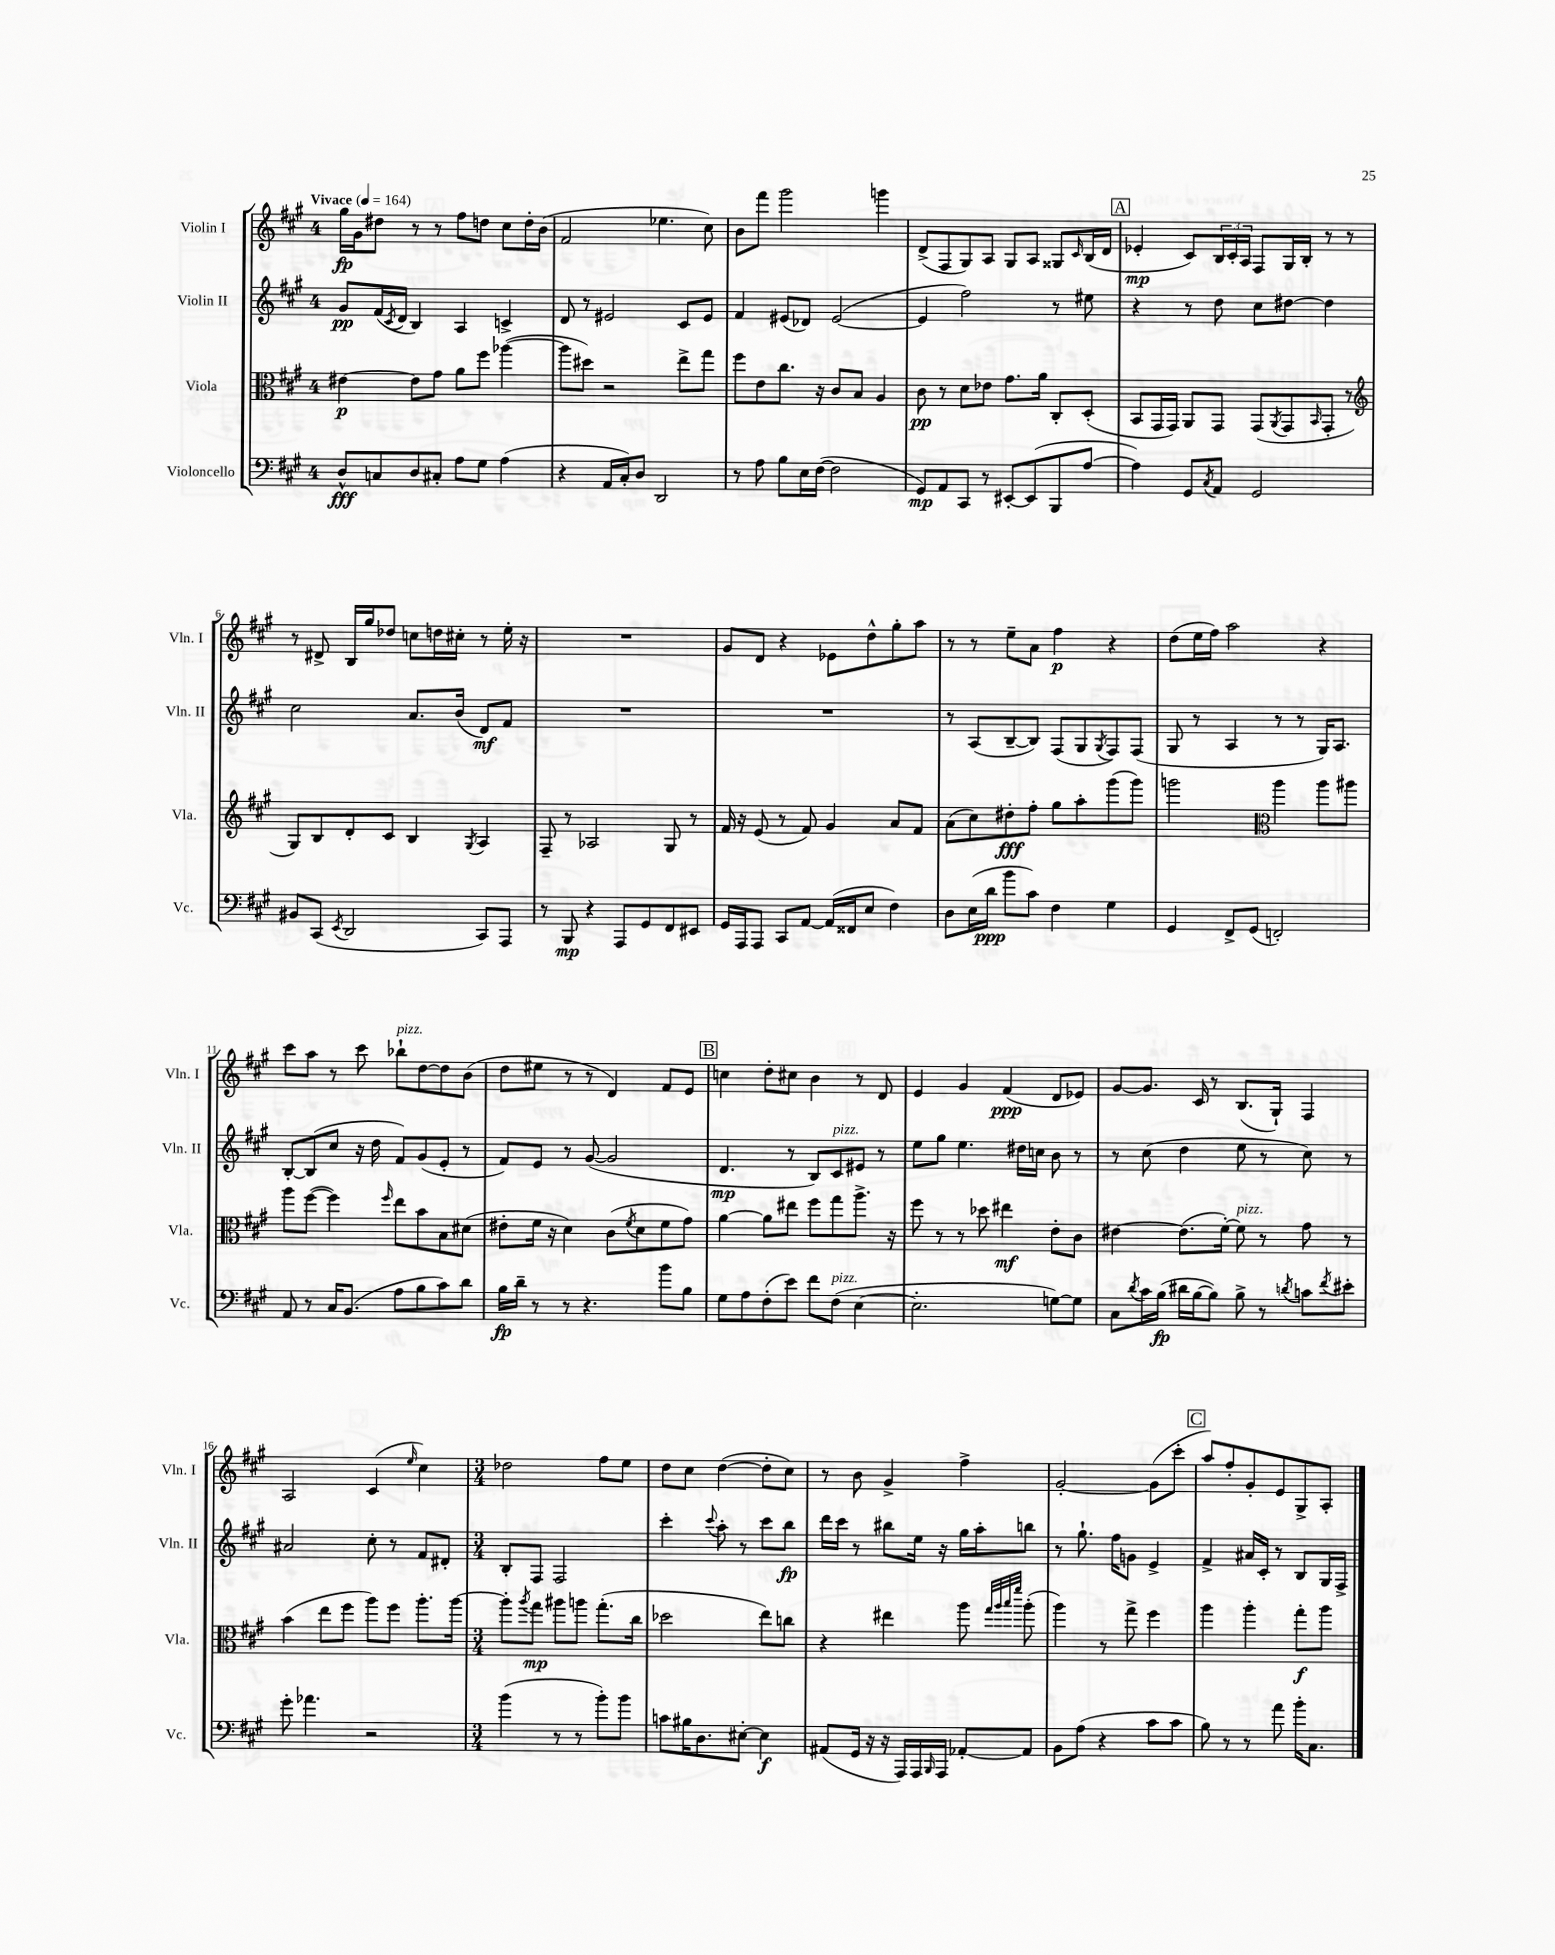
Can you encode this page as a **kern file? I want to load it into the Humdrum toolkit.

**kern	**kern	**kern	**kern
*staff4	*staff3	*staff2	*staff1
*clefF4	*clefC3	*clefG2	*clefG2
*k[f#c#g#]	*k[f#c#g#]	*k[f#c#g#]	*k[f#c#g#]
*M4/4	*M4/4	*M4/4	*M4/4
*MM164	*MM164	*MM164	*MM164
8D^^/L	[4e#\	8g#/L	16gg#\LL
.	.	.	16g#\J
8C/	.	(16f#/L	8dd#\J
.	.	8qc#/	.
.	.	16d/JJ	.
8D/	8e#\]L	4B/)	8r
8C#'/J	8g#\J	.	8r
8A\L	8a\L	4A/	8ff#\L
8G#\J	8ff#\J	.	8dd\J
(4A\	([4aa-\	4c^/	8cc#\L
.	.	.	16dd'\L
.	.	.	(16b\JJ
=	=	=	=
4r	8aa-\]L	8d/	2f#/
.	8dd#\J)	8r	.
16AA/LL	2r	2e#/	.
16C#'/J)	.	.	.
8D/J	.	.	.
2DD/	.	.	4.ee-\
.	8ee^\L	8c#/L	.
.	8gg#\J	8e#/J	8cc#\)
=	=	=	=
8r	8ff#\L	4f#/	8b\L
8A\	8e\	.	8fff#\J
8B\L	8.cc#\J	(8e#/L	2ggg#\
16E\L	.	8d-/J)	.
([16F#\JJ	16r	.	.
2F#\]	8c#/L	([2e#/	.
.	8B/J	.	.
.	4A/	.	4ggg\
=	=	=	=
8GG#/L)	8c#\	4e#/]	(8d^/L
8AA/	8r	.	8F#/
8CC#/J	8d\L	2ff#\)	8G#/)
8r	8e-\J	.	8A/J
[8EE#'/L	8.g#\L	.	8G#/L
(8EE#/]	.	.	8A/J
.	16a\Jk	.	.
8BBB/	8C#'/L	8r	8G##/L
.	.	.	16qqc#/
[8A/J	(8D'/J	8ee#\	(16B/L
.	.	.	16d/JJ
=	=	=	=
4A\])	8BB/L	4r	4e-'/
.	16GG#/L	.	.
.	16GG#/JJ)	.	.
8GG#/L	8AA/L	8r	8c#/L)
8qC#/	.	.	.
8AA/J	8GG#/J	8dd\	24B/L
.	.	.	24c#'/
.	.	.	24A/JJ
2GG#/	(8GG#/L	8cc#\L	8F#/L
.	8qAA/	.	.
.	8GG#/	[8dd#\J	16G#/L
.	.	.	16B'/JJ
.	16qqBB/	.	.
.	8GG#'/J	4dd#\]	8r
.	8r	.	8r
=	=	=	=
*	*clefG2	*	*
8BB#/L	8G#/L)	2cc#\	8r
(8CC#/J	8B/	.	8d#^/
8qEE/	.	.	.
2DD/	8d'/	.	16B/LL
.	.	.	16gg#/J
.	8c#/J	.	8dd-/J
.	4B/	8.a/L	8cc\L
.	.	.	16dd\L
.	.	(16b/Jk	16cc#'\JJ
.	8qG#/	.	.
8CC#/L)	4A/	8d/L)	8r
8AAA/J	.	8f#/J	16ee'\
.	.	.	16r
=	=	=	=
8r	8F#~/	1r	1r
8BBB/	8r	.	.
4r	2A-/	.	.
8AAA/L	.	.	.
8GG#/	.	.	.
8FF#/	8G#/	.	.
8EE#/J	8r	.	.
=	=	=	=
16GG#/LL	16f#/	1r	8g#/L
16AAA/J	16r	.	.
8AAA/J	(8e/	.	8d/J
8CC#/L	8r	.	4r
[8AA/J	8f#/)	.	.
(16AA/]LL	4g#/	.	8e-\L
16FF##/J	.	.	.
8E/J	.	.	8dd^^\
4F#\)	8a/L	.	8gg#'\
.	8f#/J	.	8aa\J
=	=	=	=
8D\L	(8a\L	8r	8r
(16E\L	8cc#\)	(8A/L	8r
16d\JJ	.	.	.
8b\L	8dd#'\	[8B~/	8ee~\L
8c#\J)	8ff#'\J	8B/]J)	8a\J
4F#\	8gg#\L	(8F#/L	4ff#\
.	8aa'\	8G#/	.
.	.	8qG#/	.
4G#\	(8ggg#\	8F#/)	4r
.	8ggg#\J)	(8F#/J	.
=	=	=	=
4GG#/	2ggg\	8G#/	(8dd\L
.	.	8r	16ee\L
.	.	.	16ff#\JJ)
8FF#^/L	.	4A/	2aa\
(8GG#/J	.	.	.
*	*clefC3	*	*
2FF'/)	4aa\	8r	.
.	.	8r	.
.	8aa\L	16G#/LK)	4r
.	.	8.A/J	.
.	8aa#\J	.	.
=	=	=	=
8AA/	8aa\L	[8B'/L	8ccc#\L
8r	([8ff#\J	(8B/]	8aa\J
16C#/LK	4ff#\])	8cc#/J	8r
(8.BB/J	.	.	.
.	.	16r	8ccc#\
.	.	16dd\	.
.	16qqff#/	.	.
8A\L	8ee\L	8f#/L)	8bb-`\L
8B\	8b\	(8g#/	[8dd\
8c#\)	8B\	8e'/J	8dd\]
8d\J	(8d#\J	8r	(8b\J
=	=	=	=
16B\LL	8e#'\L	8f#/L)	8dd\L
16d~\JJ	.	.	.
8r	16f#\Jk	8e/J	8ee#\J
.	16r	.	.
8r	4d\)	8r	8r
4.r	.	([8g#/	8r
.	(8c#\L	2g#/]	4d/)
.	8qf#/	.	.
.	8d\	.	.
8b\L	8f#\	.	8f#/L
8B\J	8g#\J)	.	8e/J
=	=	=	=
8G#\L	[4a\	4.d/	4cc\
8A\	.	.	.
(8F#'\	8a\]L	.	8dd'\L
8e\J)	8ee#\J	8r	8cc#\J
8f#\L	8ff#\L	8B/L)	4b\
(8F#\J	8gg#\	8c#/	.
[4E\	8.aa^\J	8e#/J	8r
.	.	8r	8d/
.	16r	.	.
=	=	=	=
2.E'\]	8ff#\	8ee\L	4e/
.	8r	8gg#\J	.
.	8r	4.ee\	4g#/
.	8dd-\	.	.
.	4ee#\	.	(4f#/
.	.	16dd#\LL	.
.	.	16cc\JJ	.
[8G\L)	8e'\L	8b\	8d/L
8G\]J	8c#\J	8r	8e-/J)
=	=	=	=
8C#\L	[4e#\	8r	[8g#/L
8qd/	.	.	.
16c#\L	.	(8cc#\	8.g#/]J
(16B\JJ	.	.	.
16d#\LL	(8.e#\]L	4dd\	.
[16B\J	.	.	16c#/
8B\]J)	.	.	8r
.	[16f#'\Jk)	.	.
8B^\	8f#\]	8ee\	(8.B/L
8r	8r	8r	.
.	.	.	16G#`/Jk)
8qd/	.	.	.
8c\L	8g#\	8cc#\)	4F#/
8qf#/	.	.	.
8e#'\J	8r	8r	.
=	=	=	=
8g#'\	(4b\	2a#/	2A/
4.a-\	.	.	.
.	8ee\L	.	.
.	8ff#\J	.	.
2r	8aa\L)	8cc#'\	(4c#/
.	8ff#\J	8r	.
.	.	.	16qqee/
.	8.aa'\L	8f#/L	4cc#\)
.	.	8d#'/J	.
.	[16aa\Jk	.	.
=	=	=	=
*M3/4	*M3/4	*M3/4	*M3/4
(4b\	8aa'\]L	8B'/L	2dd-\
.	8qaa/	.	.
.	8gg#\J	8F#/J	.
8r	8aa#\L	2F#/	.
8r	8aa\J	.	.
8b'\L)	(8.gg#'\L	.	8ff#\L
8b\J	.	.	8ee\J
.	16cc#\Jk	.	.
=	=	=	=
8c\L	2dd-\	4ccc#'\	8dd\L
16B#\K	.	.	8cc#\J
8.D\	.	.	.
.	.	8qqccc#/	.
.	.	8aa'\	([4dd\
[8E#'\J	.	8r	.
4E#\]	8ee\L)	8ccc#\L	8dd'\]L
.	8cc\J	8bb\J	8cc#\J)
=	=	=	=
(8AA#/L	4r	16ddd\LL	8r
.	.	16ccc#\JJ	.
16GG#/Jk	.	8r	8b\
16r	.	.	.
16r	4ee#\	8bb#\L	4g#^/
16AAA/LL)	.	.	.
16AAA/	.	16ee\Jk	.
16qqBBB/	.	.	.
16AAA/JJ	.	16r	.
[8AA-'/L	8aa\	16gg#\LL	4ff#^\
.	.	16aa'\J	.
.	32qqgg#/LLL	.	.
.	32qqaa/	.	.
.	32qqbb/	.	.
.	32qqfff#/JJJ	.	.
8AA-/]J	(8aa'\	8bb\J	.
=	=	=	=
8BB\L	4aa\)	8r	[2g#'/
(8A\J	.	8.gg#`\	.
4r	8r	.	.
.	.	16ff#\LK	.
.	8gg#^\	8g\J	.
8c#\L	4ff#\	4e^/	(8g#\]L
8c#\J	.	.	8ccc#'\J
=	=	=	=
8B\)	4aa\	4f#^/	8aa/L)
8r	.	.	8ff#'/
8r	4aa'\	16a#/LL	8g#'/
.	.	16c#'/JJ	.
8a\	.	8r	8e/
16b'\LK	8gg#'\L	8B/L	8G#^/
8.C#\J	.	.	.
.	8aa\J	16G#/L	8A'/J
.	.	16F#^/JJ	.
==	==	==	==
*-	*-	*-	*-
